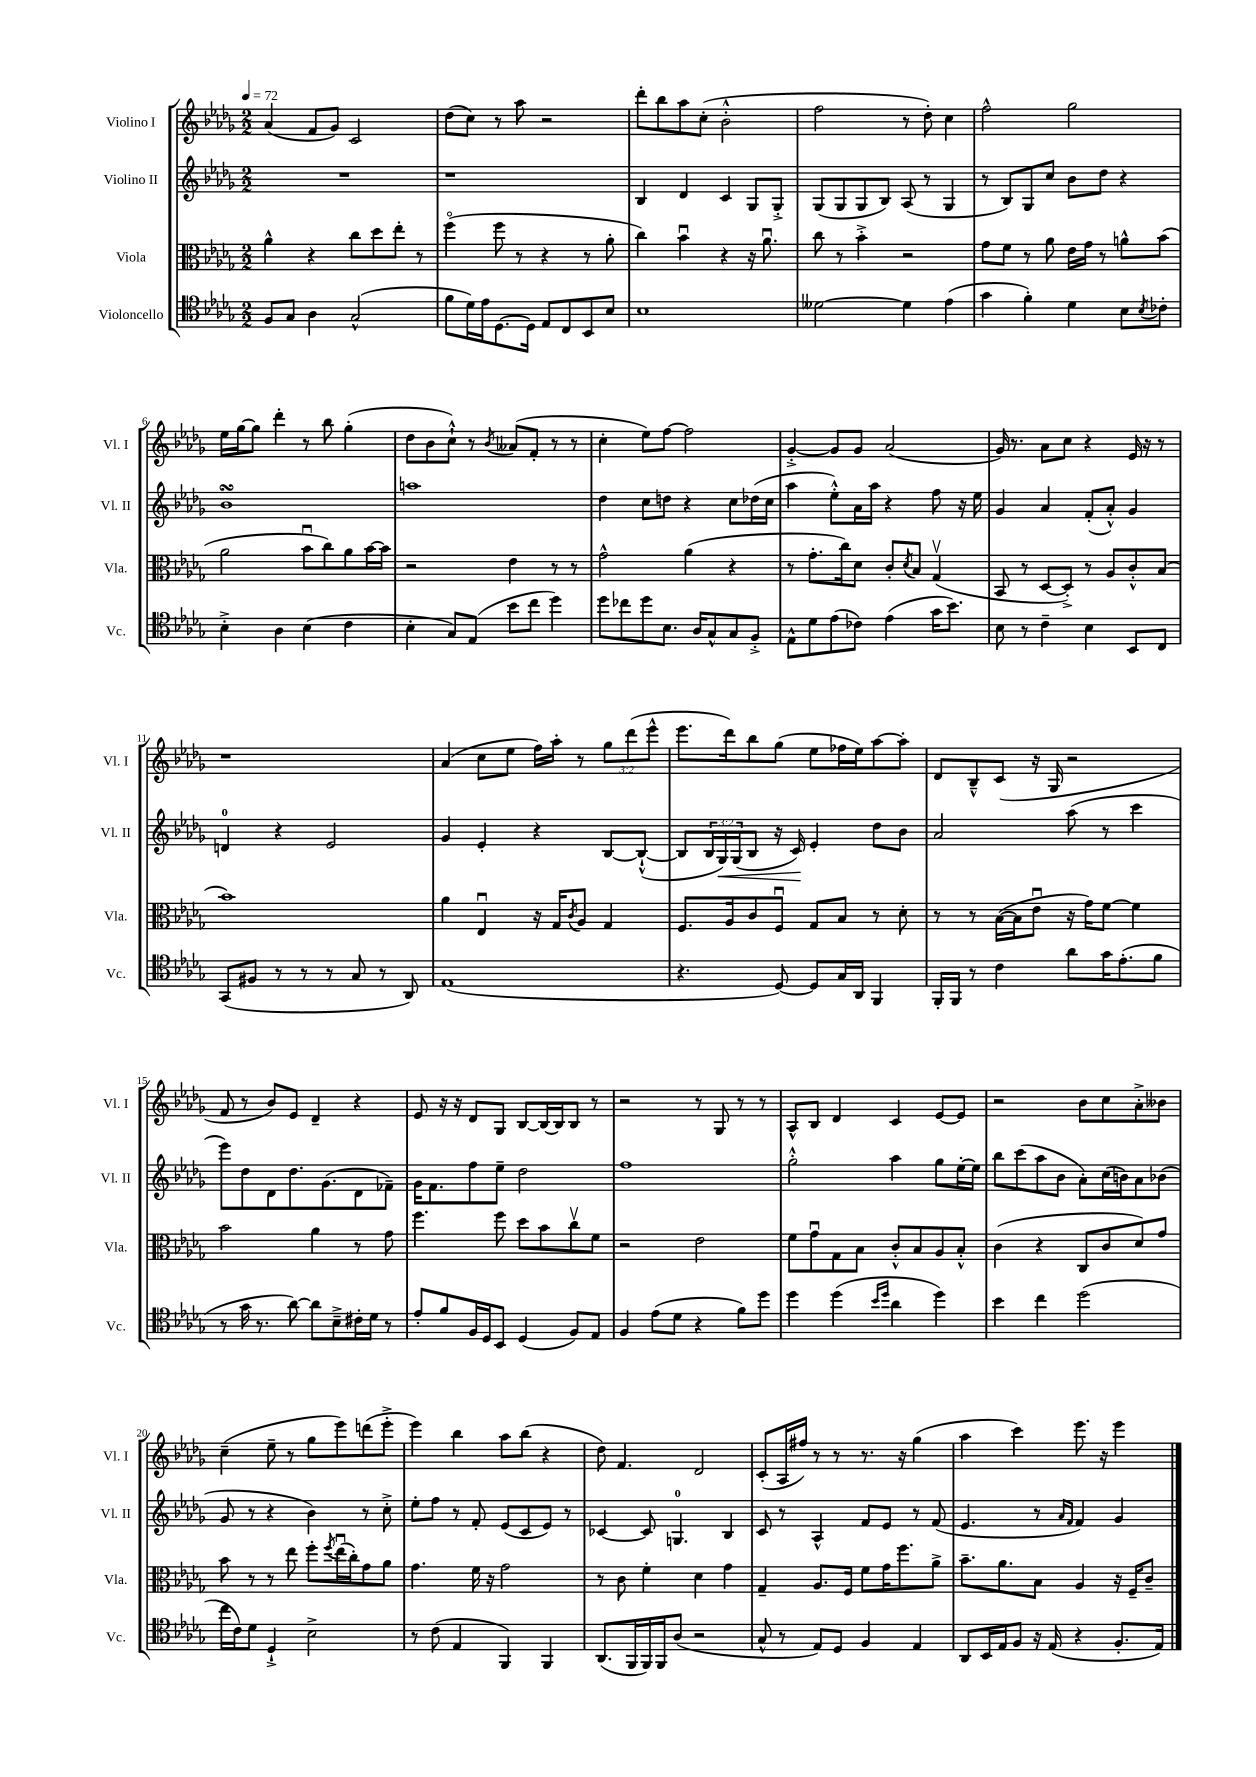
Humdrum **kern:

**kern	**kern	**kern	**dynam	**kern
*part4	*part3	*part2	*part2	*part1
*staff4	*staff3	*staff2	*staff2	*staff1
*I"Violoncello	*I"Viola	*I"Violino II	*	*I"Violino I
*I'Vc.	*I'Vla.	*I'Vl. II	*	*I'Vl. I
*clefC4	*clefC3	*clefG2	*	*clefG2
*k[b-e-a-d-g-]	*k[b-e-a-d-g-]	*k[b-e-a-d-g-]	*	*k[b-e-a-d-g-]
*M2/2	*M2/2	*M2/2	*	*M2/2
*MM72	*MM72	*MM72	*	*MM72
=1	=1	=1	=1	=1
8F/L	4a-^^\	1r	.	(4a-/
8G-/J	.	.	.	.
4A-\	4r	.	.	8f/L
.	.	.	.	8g-/J)
(2G-^^/	8cc\L	.	.	2c/
.	8dd-\	.	.	.
.	8ee-'\J	.	.	.
.	8r	.	.	.
=2	=2	=2	=2	=2
8f\L	(4ff\	1r	.	(8dd-\L
16d-\L)	.	.	.	8cc\J)
16e-\J	.	.	.	.
[8.D-\	8ff\	.	.	8r
.	8r	.	.	8aa-\
16D-\Jk]	.	.	.	.
8E-/L	4r	.	.	2r
8C/	.	.	.	.
8BB-/	8r	.	.	.
8B-/J	8a-'\	.	.	.
=3	=3	=3	=3	=3
1B-	4cc\)	4B-/	.	8ddd-'\L
.	.	.	.	8bb-\
.	4b-u\	4d-/	.	8aa-\
.	.	.	.	(8cc'\J
.	4r	4c/	.	2b-'^^\
.	16r	8G-/L	.	.
.	8.a-u\	.	.	.
.	.	8G-'^/J	.	.
=4	=4	=4	=4	=4
[2d--X\	8cc\	(8G-/L	.	2ff\
.	8r	8G-/	.	.
.	4b-'^\	8G-/	.	.
.	.	8B-/J)	.	.
4d--\]	2r	(8A-/	.	8r
.	.	8r	.	8dd-'\)
(4e-\	.	4G-/	.	4cc\
=5	=5	=5	=5	=5
4g-\	8g-\L	8r	.	2ff^^\
.	8f\J	8B-/L)	.	.
4f'\)	8r	8G-/	.	.
.	8a-\	8cc/J	.	.
4d-\	16e-\LL	8b-\L	.	2gg-\
.	16g-\JJ	.	.	.
.	8r	8dd-\J	.	.
8B-\L	8an^^\L	4r	.	.
8qB-/	.	.	.	.
8c-X'\J	(8b-\J	.	.	.
!!LO:LB:g=z
=6	=6	=6	=6	=6
4B-'^\	2a-\	1b-sSSS	.	16ee-\LL
.	.	.	.	[16gg-\J
.	.	.	.	8gg-\J]
4A-\	.	.	.	4ddd-'\
(4B-\	8b-u\L	.	.	8r
.	8cc\)	.	.	8bb-\
4c\	8a-\	.	.	(4gg-'\
.	[16b-\L	.	.	.
.	16b-\JJ]	.	.	.
=7	=7	=7	=7	=7
4B-'\	2r	1aan	.	8dd-\L
.	.	.	.	8b-\
8G-/L)	.	.	.	8cc`^^\J)
(8E-/J	.	.	.	8r
.	.	.	.	8qb-/
8b-\L	4e-\	.	.	(8a--X/L
8cc\J	.	.	.	8f'/J
4dd-\)	8r	.	.	8r
.	8r	.	.	8r
=8	=8	=8	=8	=8
8dd-\L	2g-^^\	4dd-\	.	4cc'\
8cc-X\	.	.	.	.
8dd-\	.	8cc\L	.	8ee-\L)
8.B-\J	.	8ddn\J	.	[8ff\J
.	(4a-\	4r	.	2ff\]
16A-/KL	.	.	.	.
8G-^^/	.	.	.	.
8G-/	4r	8cc\L	.	.
8F'^/J	.	(16dd-X\L	.	.
.	.	16cc\JJ	.	.
=9	=9	=9	=9	=9
8E-^^\L	8r	4aa-\	.	[4g-'^/
8d-\	8.g-'\L	.	.	.
(8e-\	.	8ee-'^^\L)	.	8g-/L]
.	16cc\k)	.	.	.
8c-X\J)	8d-\J	16a-\L	.	8g-/J
.	.	16aa-\JJ	.	.
(4e-\	8c'/L	4r	.	(2a-/
.	8qd-/	.	.	.
.	8B-/J	.	.	.
16g-\KL	(4G-v/	8ff\	.	.
8.b-\J)	.	.	.	.
.	.	16r	.	.
.	.	16ee-\	.	.
=10	=10	=10	=10	=10
8B-\	8BB-/	4g-/	.	16g-/)
.	.	.	.	8.r
8r	8r	.	.	.
4c~\	[8D-/L	4a-/	.	8a-\L
.	8D-'^/J])	.	.	8cc\J
4B-\	8r	(8f'/L	.	4r
.	8A-/L	8a-'^^/J)	.	.
8BB-/L	8c'^^/	4g-/	.	16e-/
.	.	.	.	16r
8C/J	(8B-/J	.	.	8r
!!LO:LB:g=z
=11	=11	=11	=11	=11
(8GG-/L	1b-)	4dn/	.	1r
8F#X/J	.	.	.	.
8r	.	4r	.	.
8r	.	.	.	.
8r	.	2e-/	.	.
8G-/	.	.	.	.
8r	.	.	.	.
8AA-/)	.	.	.	.
=12	=12	=12	=12	=12
(1E-	4a-\	4g-/	.	(4a-/
.	4E-u/	4e-'/	.	8cc\L
.	.	.	.	8ee-\J
.	16r	4r	.	16ff\LL)
.	16G-/KL	.	.	16aa-'\JJ
.	8qc/	.	.	.
.	8A-/J	.	.	8r
.	4G-/	[8B-/L	.	12gg-\L
.	.	.	.	(12ddd-\
.	.	(8B-`^^/J_	.	.
.	.	.	.	12eee-^^\J
=13	=13	=13	=13	=13
4.r	8.F/L	8B-/L]	.	8.eee-\L
.	.	24B-/L	.	.
!	!	!	!LO:HP:b	!
.	.	24G-/)	<	.
.	16A-/k	.	.	16ddd-\k)
.	.	(24G-/J	.	.
.	8c/	8B-/J	.	8bb-\
[8D-/)	8Fu/J	16r	.	(8gg-\J
.	.	16c/)	.	.
8D-/L]	8G-/L	4e-'/	[	8ee-\L
16G-/L	8B-/J	.	.	16ff-X\L
16AA-/JJ	.	.	.	16ee-\J)
4FF/	8r	8dd-\L	.	[8aa-\
.	8d-'\	8b-\J	.	8aa-'\J]
=14	=14	=14	=14	=14
16FF'/LL	8r	2a-/	.	8d-/L
16FF/JJ	.	.	.	.
8r	8r	.	.	8B-~^^/
4c\	([16B-\LL	.	.	(8c/J
.	16B-\J]	.	.	.
.	8e-u\J	.	.	16r
.	.	.	.	16G-/
8a-\L	16r	(8aa-\	.	2r
.	16g-\KL)	.	.	.
16g-\K	[8f\J	8r	.	.
(8.e-'\	.	.	.	.
.	4f\]	4ccc\	.	.
8f\J	.	.	.	.
!!LO:LB:g=z
=15	=15	=15	=15	=15
8r	2b-\	8eee-\L)	.	8f/
16g-\	.	8dd-\	.	8r
8.r	.	.	.	.
.	.	8d-\	.	8b-/L)
[8a-\)	.	8.dd-\	.	8e-/J
8a-\L]	4a-\	.	.	4d-~/
.	.	(8.g-\	.	.
8B-~^\	.	.	.	.
16c#X'\L	8r	8d-\	.	4r
16d-\JJ	.	.	.	.
8r	8g-\	8f-X~\J)	.	.
=16	=16	=16	=16	=16
8e-'/L	4.ff\	16g-\KL	.	8e-/
.	.	8.f\	.	.
8f/	.	.	.	16r
.	.	.	.	16r
16F/L	.	8ff\	.	8d-/L
16D-/J	.	.	.	.
8BB-/J	8ff\	8ee-~\J	.	8G-/J
(4D-/	8dd-\L	2dd-\	.	[8B-/L
.	8b-\	.	.	16B-/L_
.	.	.	.	16B-/J]
8F/L)	8ccv\	.	.	8B-/J
8E-/J	8f\J	.	.	8r
=17	=17	=17	=17	=17
4F/	2r	1ff	.	2r
(8e-\L	.	.	.	.
8d-\J	.	.	.	.
4r	2e-\	.	.	8r
.	.	.	.	8G-/
8f\L)	.	.	.	8r
8dd-\J	.	.	.	8r
=18	=18	=18	=18	=18
4dd-\	8f\L	2gg-'^^\	.	8A-^^/L
.	8g-u\	.	.	8B-/J
(4dd-\	8G-\	.	.	4d-/
.	8B-\J	.	.	.
16qqb-/LL	.	.	.	.
16qqdd-/JJ	.	.	.	.
4a-\	8c'^^/L	4aa-\	.	4c/
.	8B-/	.	.	.
4dd-\)	8A-/	8gg-\L	.	[8e-/L
.	8B-'^^/J	[16ee-'\L	.	8e-/J]
.	.	16ee-\JJ]	.	.
=19	=19	=19	=19	=19
4b-\	(4c\	8bb-\L	.	2r
.	.	(8ccc\	.	.
4cc\	4r	8aa-\	.	.
.	.	8b-\J	.	.
(2dd-\	8C/L	8a-'\L)	.	8b-\L
.	8c/	(16cc\L	.	8cc\
.	.	16bn\J)	.	.
.	8d-/)	8a-\	.	8a-'^\
.	8g-/J	(8b-X\J	.	8b--X\J
!!LO:LB:g=z
=20	=20	=20	=20	=20
16cc\LL	8b-\	8g-/	.	(4cc~\
16c\J)	.	.	.	.
8d-\J	8r	8r	.	.
4D-`^/	8r	4r	.	8ee-~\
.	8ee-\	.	.	8r
2B-^\	8ff'\L	4b-\)	.	8gg-\L
.	8qff/	.	.	.
.	(16ee-u\L	.	.	8eee-\)
.	16cc'\J)	.	.	.
.	8g-\	8r	.	(8dddn\
.	8a-\J	8cc'^\	.	8eee-'^\J
=21	=21	=21	=21	=21
8r	4.g-\	8ee-'\L	.	4eee-\)
(8c\	.	8ff\J	.	.
4E-/	.	8r	.	4bb-\
.	16f\	8f'/	.	.
.	16r	.	.	.
4FF/)	2g-\	(8e-/L	.	8aa-\L
.	.	8c/	.	(8bb-\J
4FF/	.	8e-/J)	.	4r
.	.	8r	.	.
=22	=22	=22	=22	=22
(8.AA-/L	8r	[4c-X/	.	8dd-\)
.	8c\	.	.	4.f/
16FF/L	.	.	.	.
16FF/)	4f'\	8c-/]	.	.
16FF/J	.	.	.	.
(8A-/J	.	4.Gn/	.	.
2r	4d-\	.	.	2d-/
.	4g-\	4B-/	.	.
=23	=23	=23	=23	=23
8G-^^/	4G-~/	8c/	.	(8c'/L
8r	.	8r	.	16A-/L
.	.	.	.	16ff#X/JJ)
8E-/L)	8.A-/L	4A-^^/	.	8r
8D-/J	.	.	.	8r
.	16F/Jk	.	.	.
4F/	8f\L	8f/L	.	8.r
.	16g-\K	8e-/J	.	.
.	8.ff\	.	.	16r
4E-/	.	8r	.	(4gg-\
.	8a-^\J	(8f/	.	.
=24	=24	=24	=24	=24
8AA-/L	8.b-~\L	4.e-/	.	4aa-\
16BB-/L	.	.	.	.
16E-/J	8.a-\	.	.	.
8F/J	.	.	.	4ccc\)
16r	8B-\J	8r	.	.
(16E-/	.	.	.	.
.	.	16qqa-/LL	.	.
.	.	16qqf/JJ	.	.
4r	4A-/	4f/)	.	8.eee-\
.	.	.	.	16r
8.F'/L	16r	4g-/	.	4eee-\
.	16F~/KL	.	.	.
.	8c~/J	.	.	.
16E-/Jk)	.	.	.	.
==	==	==	==	==
*-	*-	*-	*-	*-
